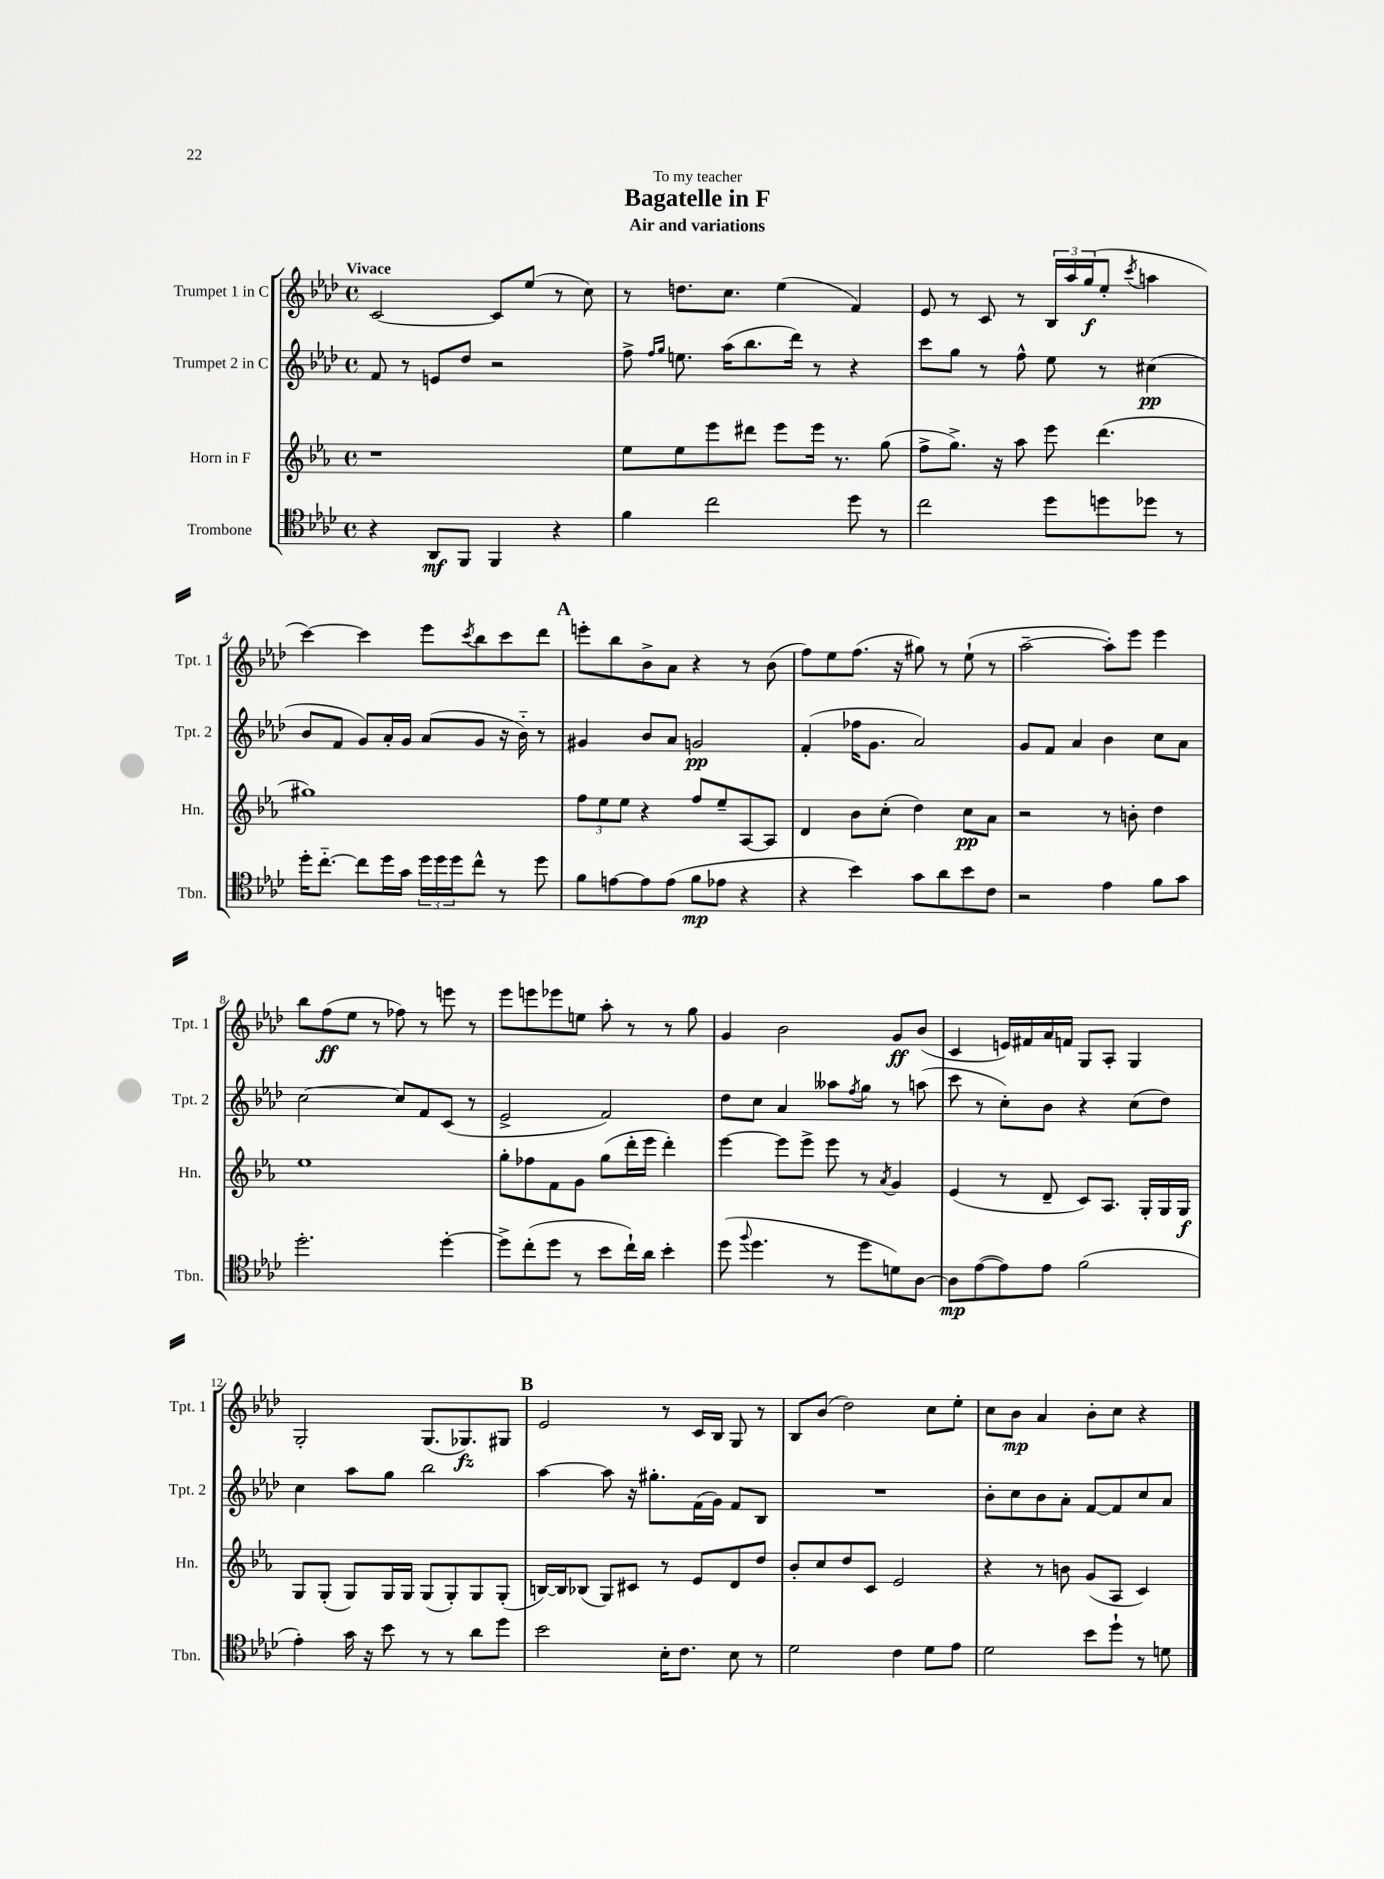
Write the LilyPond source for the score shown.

\header { title = "Bagatelle in F" subtitle = "Air and variations" dedication = "To my teacher" }
<<
\new StaffGroup <<
\new Staff = "s0" \with { instrumentName = "Trumpet 1 in C" shortInstrumentName = "Tpt. 1" } {
    \clef treble \key aes \major \defaultTimeSignature \time 4/4 \tempo "Vivace"
    c'2~ c'8 ees''8( r8 c''8) |
    r8 d''8. c''8. ees''4( f'4) |
    ees'8 r8 c'8 r8 \tuplet 3/2 { bes16 aes''16 g''16\f( } ees''8-. \acciaccatura { c'''8 } a''4 |
    c'''4~) c'''4 ees'''8 \acciaccatura { c'''8 } bes''8 c'''8 des'''8 |
    \mark \markup { \bold "A" } e'''8-. bes''8 bes'8-> aes'8 r4 r8 bes'8( |
    f''8) ees''8 f''8.( r16 gis''8) r8 ees''8-!( r8 |
    aes''2~-- aes''8-.) ees'''8 ees'''4 |
    bes''8 f''8\ff( ees''8 r8 fes''8) r8 e'''8 r8 |
    ees'''8 e'''8 ees'''8 e''8 aes''8-. r8 r8 g''8 |
    g'4 bes'2 g'8\ff bes'8( |
    c'4 e'16) fis'16 aes'16 f'16 g8 aes8-. g4 |
    g2-. g8.( ges8.\fz) gis8 |
    \mark \markup { \bold "B" } ees'2 r8 c'16 bes16 g8 r8 |
    bes8 bes'8( des''2) c''8 ees''8-. |
    c''8 bes'8\mp aes'4 bes'8-. c''8 r4 \bar "|." |
}
\new Staff = "s1" \with { instrumentName = "Trumpet 2 in C" shortInstrumentName = "Tpt. 2" } {
    \clef treble \key aes \major \defaultTimeSignature \time 4/4
    f'8 r8 e'8 des''8 r2 |
    f''8-> \grace { f''16 g''16 } e''8. aes''16( bes''8. des'''16) r8 r4 |
    c'''8 g''8 r8 f''8-^ ees''8 r8 cis''4\pp( |
    bes'8 f'8 g'8) aes'16-. g'16 aes'8( g'8 r16 bes'16-_) r8 |
    \mark \markup { \bold "A" } gis'4 bes'8 aes'8 g'2\pp |
    f'4-.( fes''16 g'8. aes'2) |
    g'8 f'8 aes'4 bes'4 c''8 aes'8 |
    c''2~ c''8 f'8 c'8( r8 |
    ees'2-> f'2) |
    des''8 c''8 aes'4 aeses''8 \acciaccatura { f''8 } g''8 r8 a''8( |
    c'''8 r8 c''8-.) bes'8 r4 c''8( des''8) |
    c''4 aes''8 g''8 bes''2 |
    \mark \markup { \bold "B" } aes''4~ aes''8 r16 gis''8.-. f'16( g'16) f'8 bes8 |
    R1 |
    bes'8-. c''8 bes'8 aes'8-. f'8~ f'8 c''8 aes'8 \bar "|." |
}
\new Staff = "s2" \with { instrumentName = "Horn in F" shortInstrumentName = "Hn." } {
    \clef treble \key ees \major \defaultTimeSignature \time 4/4
    r1 |
    ees''8 ees''8 ees'''8 dis'''8 ees'''8 ees'''16 r8. g''8( |
    f''8-> g''8.->) r16 aes''8 ees'''8 d'''4.( |
    gis''1) |
    \mark \markup { \bold "A" } \tuplet 3/2 { f''8 ees''8 ees''8 } r4 f''8 ees''8-- aes8~ aes8 |
    d'4 bes'8 c''8-.( d''4) c''8\pp aes'8 |
    r2 r8 b'8-. d''4 |
    ees''1 |
    g''8-. fes''8 f'8 g'8 g''8( d'''16-. ees'''16 d'''4-.) |
    ees'''4~ ees'''8 ees'''8-> ees'''8 r8 \acciaccatura { aes'8 } g'4 |
    ees'4( r8 d'8-- c'8) aes8. g16-. g16 g16\f |
    g8 g8-.( g8) g16 g16 g8( g8-.) g8 g8-.( |
    \mark \markup { \bold "B" } b16~) b16 bes8( g8) cis'8 r8 ees'8 d'8 d''8 |
    bes'8-. c''8 d''8 c'8 ees'2 |
    r4 r8 b'8 g'8( aes8 c'4) \bar "|." |
}
\new Staff = "s3" \with { instrumentName = "Trombone" shortInstrumentName = "Tbn." } {
    \clef tenor \key aes \major \defaultTimeSignature \time 4/4
    r4 aes,8\mf f,8 f,4 r4 |
    f'4 c''2 des''8 r8 |
    c''2 des''8 d''8 des''8 r8 |
    des''16-. c''8.~-_ c''8 des''16 g'16 \tuplet 3/2 { des''16 des''16 des''16 } c''8-^ r8 des''8 |
    \mark \markup { \bold "A" } f'8 e'8~ e'8 e'8( f'8\mp ees'8 r4 |
    r4 bes'4) g'8 aes'8 bes'8 c'8 |
    r2 ees'4 f'8 g'8 |
    des''2.-. des''4~-. |
    des''8-> c''8-.( des''8 r8 bes'8 c''16-!) aes'16 bes'4-. |
    des''8( \appoggiatura { f''8 } des''4. r8 des''8 d'8) aes8~ |
    aes8\mp ees'8~( ees'8) ees'8 f'2( |
    ees'4-.) g'16 r16 bes'8 r8 r8 aes'8 des''8 |
    \mark \markup { \bold "B" } bes'2 bes16-. c'8. bes8 r8 |
    des'2 c'4 des'8 ees'8 |
    des'2 bes'8 des''8-! r8 d'8 \bar "|." |
}
>>
>>
